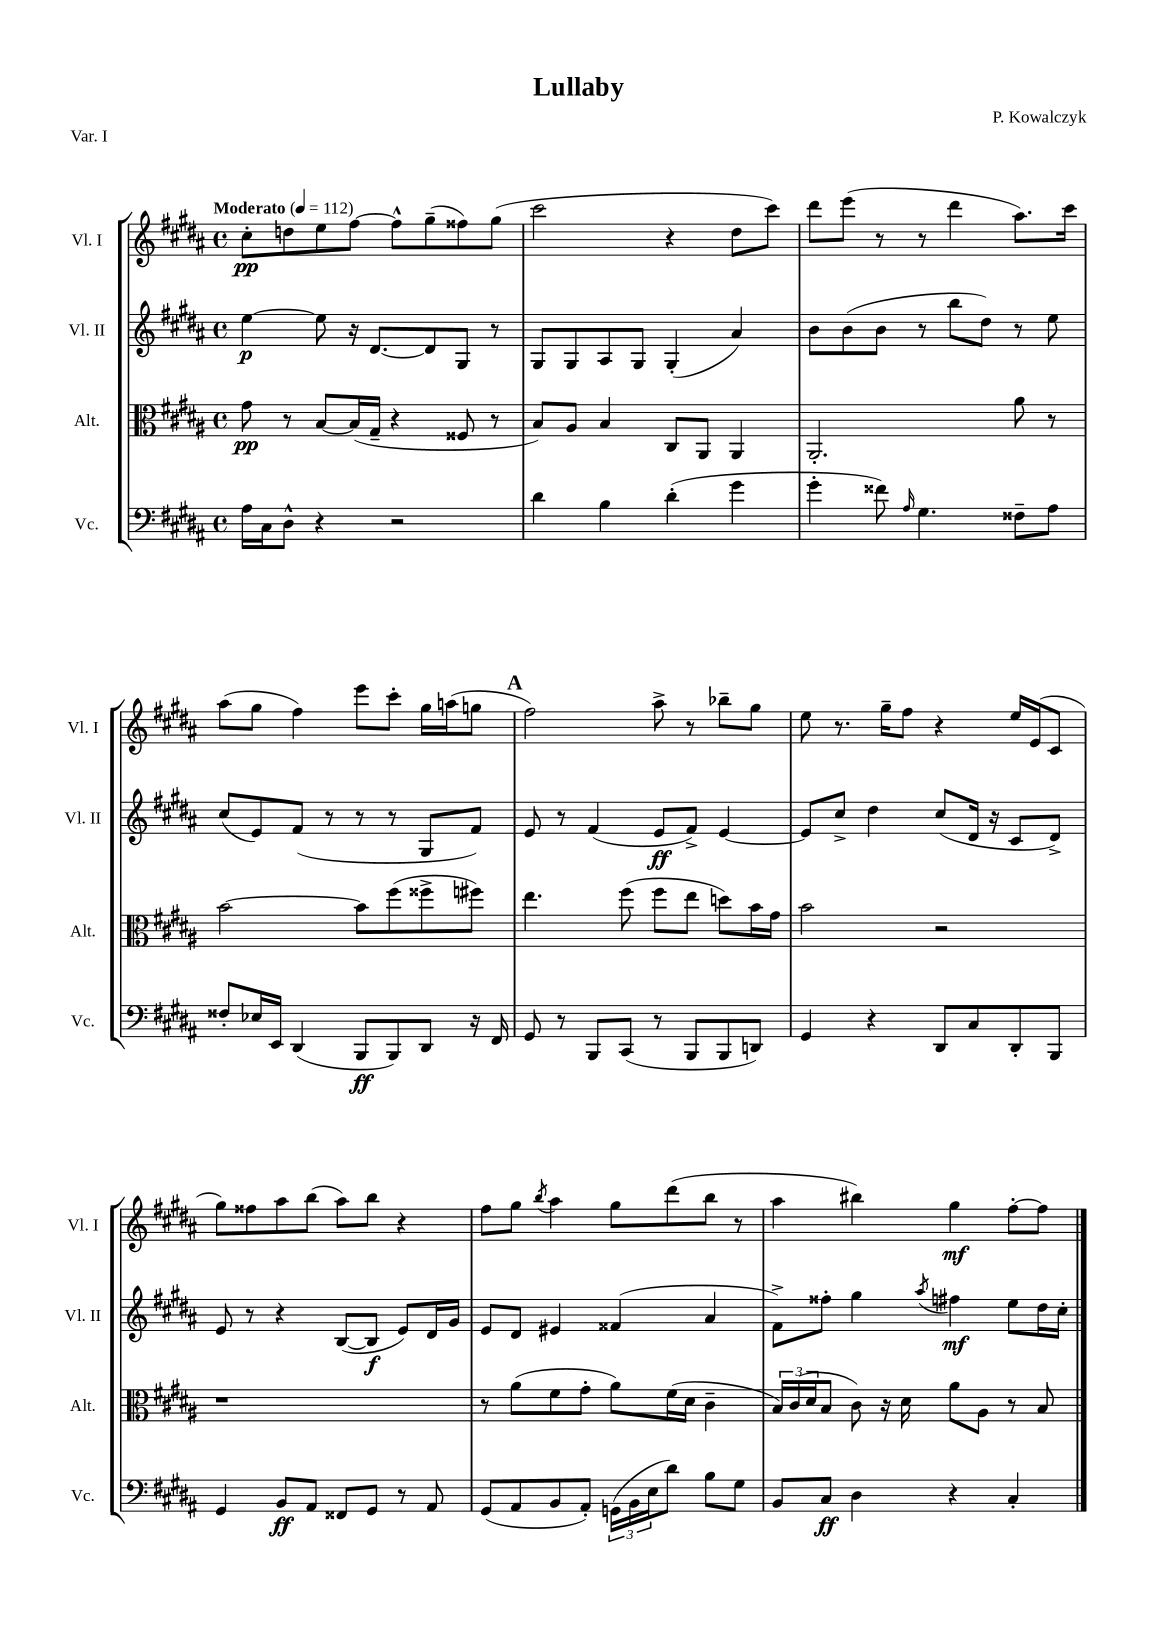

**kern	**dynam	**kern	**dynam	**kern	**dynam	**kern	**dynam
*part4	*part4	*part3	*part3	*part2	*part2	*part1	*part1
*staff4	*staff4	*staff3	*staff3	*staff2	*staff2	*staff1	*staff1
*I"Vc.	*	*I"Alt.	*	*I"Vl. II	*	*I"Vl. I	*
*I'Vc.	*	*I'Alt.	*	*I'Vl. II	*	*I'Vl. I	*
*clefF4	*	*clefC3	*	*clefG2	*	*clefG2	*
*k[f#c#g#d#a#]	*	*k[f#c#g#d#a#]	*	*k[f#c#g#d#a#]	*	*k[f#c#g#d#a#]	*
*M4/4	*	*M4/4	*	*M4/4	*	*M4/4	*
*met(c)	*	*met(c)	*	*met(c)	*	*met(c)	*
*MM112	*	*MM112	*	*MM112	*	*MM112	*
=1	=1	=1	=1	=1	=1	=1	=1
!	!	!	!	!	!	!LO:TX:a:B:t=Moderato	!
16A#\LL	.	8g#\	pp	[4ee\	p	8cc#'\L	pp
16C#\J	.	.	.	.	.	.	.
8D#^^\J	.	8r	.	.	.	8ddn\	.
4r	.	[8B/L	.	8ee\]	.	8ee\	.
.	.	(16B/L]	.	16r	.	[8ff#\J	.
.	.	16G#~/JJ	.	[8.d#/L	.	.	.
2r	.	4r	.	.	.	8ff#^^\L]	.
.	.	.	.	8d#/]	.	(8gg#~\	.
.	.	8F##X/	.	8G#/J	.	8ff##X\)	.
.	.	8r	.	8r	.	(8gg#\J	.
=2	=2	=2	=2	=2	=2	=2	=2
4d#\	.	8B/L)	.	8G#/L	.	2ccc#\	.
.	.	8A#/J	.	8G#/	.	.	.
4B\	.	4B/	.	8A#/	.	.	.
.	.	.	.	8G#/J	.	.	.
(4d#'\	.	8C#/L	.	(4G#'/	.	4r	.
.	.	8AA#/J	.	.	.	.	.
4g#\	.	4AA#/	.	4a#/)	.	8dd#\L	.
.	.	.	.	.	.	8ccc#\J)	.
=3	=3	=3	=3	=3	=3	=3	=3
4g#'\	.	2.AA#'/	.	8b\L	.	8ddd#\L	.
.	.	.	.	(8b\	.	(8eee\J	.
8f##X\)	.	.	.	8b\J	.	8r	.
16qqA#/	.	.	.	.	.	.	.
4.G#\	.	.	.	8r	.	8r	.
.	.	.	.	8bb\L	.	4ddd#\	.
.	.	.	.	8dd#\J)	.	.	.
8F##X~\L	.	8a#\	.	8r	.	8.aa#\L)	.
8A#\J	.	8r	.	8ee\	.	.	.
.	.	.	.	.	.	16ccc#\Jk	.
!!LO:LB:g=z
=4	=4	=4	=4	=4	=4	=4	=4
8F##X'/L	.	[2b\	.	(8cc#/L	.	(8aa#\L	.
16E-X/L	.	.	.	8e/)	.	8gg#\J	.
16EE/JJ	.	.	.	.	.	.	.
(4DD#/	.	.	.	(8f#/J	.	4ff#\)	.
.	.	.	.	8r	.	.	.
8BBB/L	ff	8b\L]	.	8r	.	8eee\L	.
8BBB/)	.	(8ff#\	.	8r	.	8ccc#'\J	.
8DD#/J	.	8ff##X^\	.	8G#/L	.	16gg#\LL	.
.	.	.	.	.	.	(16aan\J	.
16r	.	8ff#X\J)	.	8f#/J)	.	8ggn\J	.
16FF#/	.	.	.	.	.	.	.
!!LO:REH:place=s1:t=A
=5	=5	=5	=5	=5	=5	=5	=5
8GG#/	.	4.ee\	.	8e/	.	2ff#\)	.
8r	.	.	.	8r	.	.	.
8BBB/L	.	.	.	(4f#/	.	.	.
(8CC#/J	.	(8ff#\	.	.	.	.	.
8r	.	8ff#\L	.	8e/L	ff	8aa#^\	.
8BBB/L	.	8ee\J	.	8f#^/J)	.	8r	.
8BBB/	.	8ddn\L)	.	[4e/	.	8bb-X~\L	.
8DDn/J)	.	16b\L	.	.	.	8gg#\J	.
.	.	16g#\JJ	.	.	.	.	.
=6	=6	=6	=6	=6	=6	=6	=6
4GG#/	.	2b\	.	8e/L]	.	8ee\	.
.	.	.	.	8cc#^/J	.	8.r	.
4r	.	.	.	4dd#\	.	.	.
.	.	.	.	.	.	16gg#~\KL	.
.	.	.	.	.	.	8ff#\J	.
8DD#/L	.	2r	.	(8cc#/L	.	4r	.
8C#/	.	.	.	16d#/Jk	.	.	.
.	.	.	.	16r	.	.	.
8DD#'/	.	.	.	8c#/L	.	16ee/LL	.
.	.	.	.	.	.	(16e/J	.
8BBB/J	.	.	.	8d#^/J)	.	8c#/J	.
!!LO:LB:g=z
=7	=7	=7	=7	=7	=7	=7	=7
4GG#/	.	1r	.	8e/	.	8gg#\L)	.
.	.	.	.	8r	.	8ff##X\	.
8BB/L	ff	.	.	4r	.	8aa#\	.
8AA#/J	.	.	.	.	.	(8bb\J	.
8FF##X/L	.	.	.	([8B/L	.	8aa#\L)	.
8GG#/J	.	.	.	8B/J]	f	8bb\J	.
8r	.	.	.	8e/L)	.	4r	.
8AA#/	.	.	.	16d#/L	.	.	.
.	.	.	.	16g#/JJ	.	.	.
=8	=8	=8	=8	=8	=8	=8	=8
(8GG#/L	.	8r	.	8e/L	.	8ff#\L	.
8AA#/	.	(8a#\L	.	8d#/J	.	8gg#\J	.
.	.	.	.	.	.	8qbb/	.
8BB/	.	8f#\	.	4e#X/	.	4aa#\	.
8AA#'/J)	.	8g#'\J	.	.	.	.	.
(24GGn\LL	.	8a#\L)	.	(4f##X/	.	8gg#\L	.
24BB\	.	.	.	.	.	.	.
24E\J	.	.	.	.	.	.	.
8d#\J)	.	(16f#\L	.	.	.	(8ddd#\	.
.	.	16d#\JJ	.	.	.	.	.
8B\L	.	4c#~\	.	4a#/	.	8bb\J	.
8G#\J	.	.	.	.	.	8r	.
=9	=9	=9	=9	=9	=9	=9	=9
8BB/L	.	24B/LL)	.	8f#^\L)	.	4aa#\	.
.	.	(24c#/	.	.	.	.	.
.	.	24d#/J	.	.	.	.	.
8C#/J	ff	8B/J	.	8ff##X'\J	.	.	.
4D#\	.	8c#\)	.	4gg#\	.	4bb#X\)	.
.	.	16r	.	.	.	.	.
.	.	16d#\	.	.	.	.	.
.	.	.	.	8qaa#/	.	.	.
4r	.	8a#\L	.	4ff#X\	mf	4gg#\	mf
.	.	8A#\J	.	.	.	.	.
4C#'/	.	8r	.	8ee\L	.	[8ff#'\L	.
.	.	8B/	.	16dd#\L	.	8ff#\J]	.
.	.	.	.	16cc#'\JJ	.	.	.
==	==	==	==	==	==	==	==
*-	*-	*-	*-	*-	*-	*-	*-
